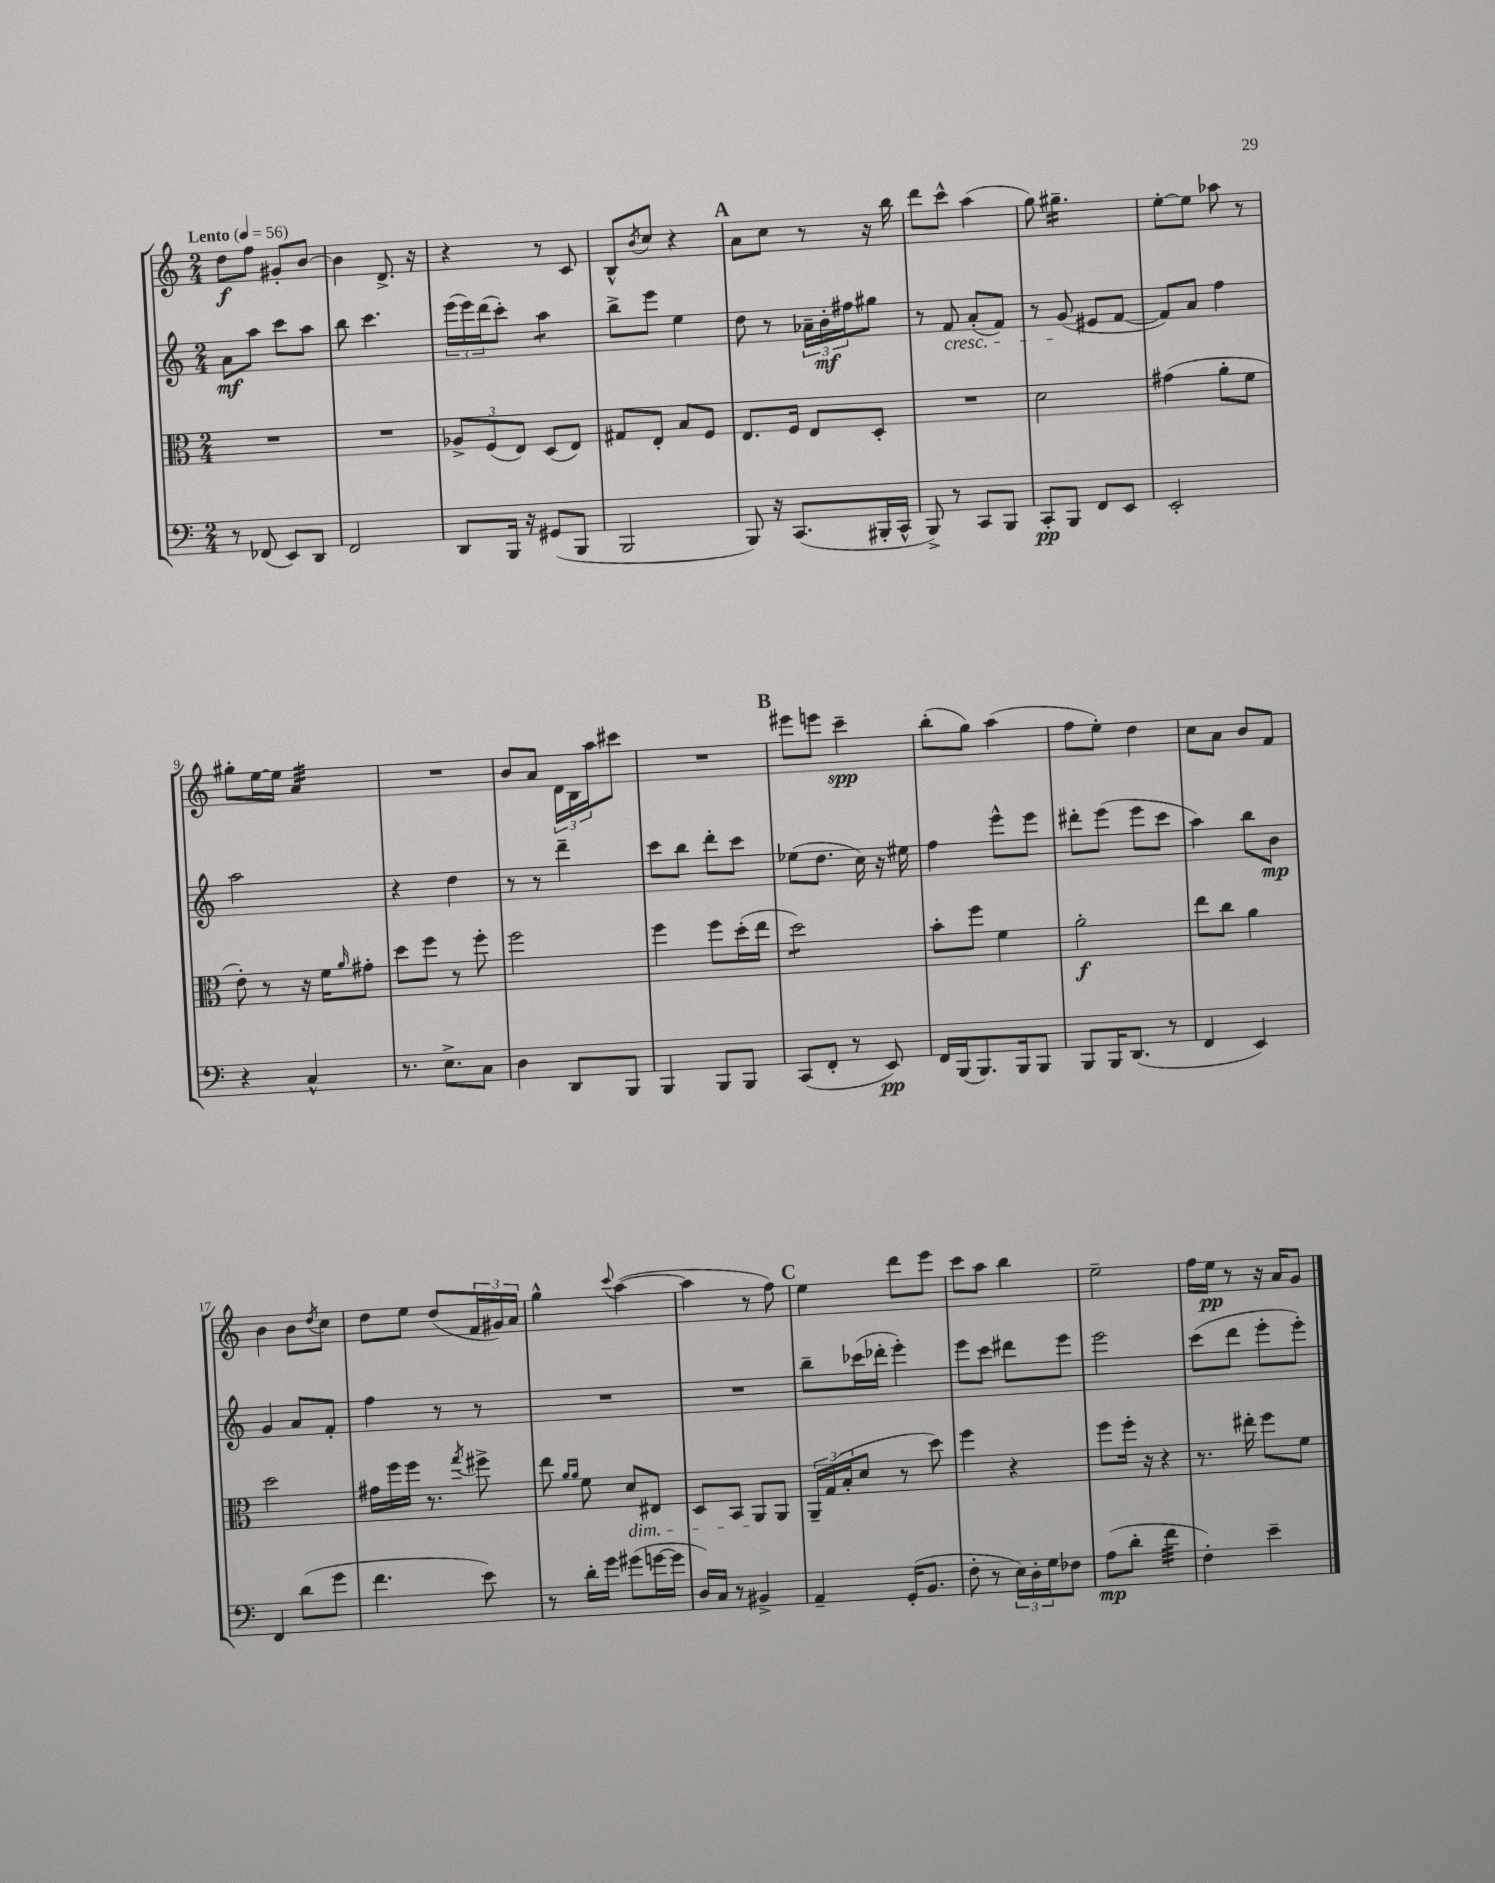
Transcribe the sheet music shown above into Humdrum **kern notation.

**kern	**kern	**kern	**kern
*staff4	*staff3	*staff2	*staff1
*clefF4	*clefC3	*clefG2	*clefG2
*k[]	*k[]	*k[]	*k[]
*M2/4	*M2/4	*M2/4	*M2/4
*MM56	*MM56	*MM56	*MM56
8r	2r	8a\L	8dd\L
(8FF-/	.	8aa\J	8ff\J
8EE/L)	.	8ccc\L	8g#'/L
8DD/J	.	8aa\J	[8b/J
=	=	=	=
2FF/	2r	8bb\	4b\]
.	.	4.ccc\	.
.	.	.	8.d^/
.	.	.	16r
=	=	=	=
8DD/L	12A-^/L	(24eee\LL	4r
.	.	24eee\)	.
.	(12F/	(24ddd\J	.
16BBB/Jk	.	8ccc'\J)	.
.	12E/J)	.	.
16r	.	.	.
(8GG#/L	(8D/L	4aa\	8r
8BBB/J	8E/J)	.	8c/
=	=	=	=
2BBB/	8G#/L	8bb^\L	8B^^/L
.	.	.	8qb/
.	8E'/J	8eee\J	8cc/J
.	8B/L	4ee\	4r
.	8F/J	.	.
=	=	=	=
8BBB/)	8.E/L	8dd\	8a\L
16r	.	8r	8cc\J
(8.CC/L	16F/Jk	.	.
.	8E/L	24a-~\LL	8r
.	.	24b'\	.
.	.	24ff#\J	.
16BBB#'/L	8D'/J	8gg#\J	16r
16CC^^/JJ	.	.	16bb\
=	=	=	=
8BBB^/)	2r	8r	8ddd\L
8r	.	8f/	8ccc^^\J
8CC/L	.	(8a'/L	(4aa\
8BBB/J	.	8f/J)	.
=	=	=	=
8CC'/L	2d\	8r	8gg\)
8BBB/J	.	(8g/	4.gg#~\
8FF/L	.	8e#/L	.
8EE/J	.	[8f/J	.
=	=	=	=
2EE'/	(4g#\	8f/]L)	[8ee'\L
.	.	8a/J	8ee\]J
.	8a'\L	4ff\	8aa-\
.	8f\J	.	8r
=	=	=	=
4r	8e'\)	2aa\	8gg#'\L
.	8r	.	[16ee\L
.	.	.	16ee\]JJ
4C^^/	16r	.	4a/
.	16f\LK	.	.
.	16qqa/	.	.
.	8g#'\J	.	.
=	=	=	=
8.r	8dd\L	4r	2r
.	8ff\J	.	.
8.E^\L	.	.	.
.	8r	4dd\	.
8C\J	8ff'\	.	.
=	=	=	=
4D\	2ff\	8r	8b/L
.	.	8r	8a/J
8DD/L	.	4ddd~\	24d\LL
.	.	.	24B\
.	.	.	24aa\J
8BBB/J	.	.	8ccc#\J
=	=	=	=
4BBB/	4ff\	8ccc\L	2r
.	.	8bb\J	.
8BBB/L	8ff\L	8ddd'\L	.
8BBB/J	(16dd'\L	8ccc\J	.
.	16ee\JJ	.	.
=	=	=	=
(8CC/L	2dd\)	(8ee-\L	8eee#\L
8FF'/J	.	8.dd\J	8eee\J
8r	.	.	4ccc~\
.	.	16cc\)	.
8EE/)	.	16r	.
.	.	16ee#\	.
=	=	=	=
16FF/LL	8b'\L	4ff\	(8bb'\L
(16BBB/J	.	.	.
8.BBB/)	8ff\J	.	8gg\J)
.	4f\	8eee^^\L	(4aa\
16BBB/k	.	.	.
8BBB/J	.	8eee\J	.
=	=	=	=
8BBB/L	2a'\	8ddd#'\L	8ff\L
16BBB/K	.	(8eee\J	8ee'\J)
(8.DD/J	.	.	.
.	.	8eee\L	4dd\
8r	.	8ccc\J	.
=	=	=	=
4FF/	8ee\L	4aa\)	8cc\L
.	8cc\J	.	8a\J
4EE/)	4a\	8bb\L	8b/L
.	.	8b\J	8f/J
=	=	=	=
4FF/	2dd\	4g/	4b\
(8d\L	.	8a/L	8b\L
.	.	.	8qdd/
8g\J	.	8f'/J	8cc\J
=	=	=	=
4.f\	16g#\LL	4ff\	8dd\L
.	16ff\	.	.
.	16ff\JJ	.	8ee\J
.	8.r	.	.
.	.	8r	(8dd/L
.	8qgg/	.	.
8e\)	8ff#^\	8r	24f/L
.	.	.	24g#/)
.	.	.	24a/JJ
=	=	=	=
8r	8ee\	2r	4gg^^\
.	16qqa/LL	.	.
.	16qqa/JJ	.	.
16d'\LL	8f\	.	.
16g\JJ	.	.	.
.	.	.	8qqccc/
(8g#\L	8d/L	.	([4aa\
[16g\L	8E#/J	.	.
16g\]JJ	.	.	.
=	=	=	=
16D/LL)	8D/L	2r	4aa\]
16C/JJ	.	.	.
8r	8BB/J	.	.
4BB#^/	8AA/L	.	8r
.	8AA/J	.	8ff\)
=	=	=	=
4AA~/	24AA~/LL	8bb~\L	4ee\
.	(24G/	.	.
.	24B'/J	.	.
.	8d/J	(16ccc-\L	.
.	.	16ddd-'\JJ	.
(16GG'/LK	8r	4eee'\)	8ddd\L
8.BB/J	.	.	.
.	8dd\)	.	8eee\J
=	=	=	=
8F'\	4ff\	8eee\L	8ccc\L
8r	.	8ccc\J	8aa\J
24E\LL)	4r	8ddd#\L	4bb\
24D'\	.	.	.
24G\J	.	.	.
8F-\J	.	8eee\J	.
=	=	=	=
(8A\L	8ff\L	2eee\	2ee~\
8d'\J	16ff'\Jk	.	.
.	16r	.	.
4f\	4r	.	.
=	=	=	=
4F'\)	8.r	(8ccc\L	16ff\LL
.	.	.	16ee\JJ
.	.	8ddd\J	8r
.	16ee#'\	.	.
4e~\	8ff\L	8eee'\L	16r
.	.	.	16a/LK
.	8f\J	8eee'\J)	8g/J
==	==	==	==
*-	*-	*-	*-
